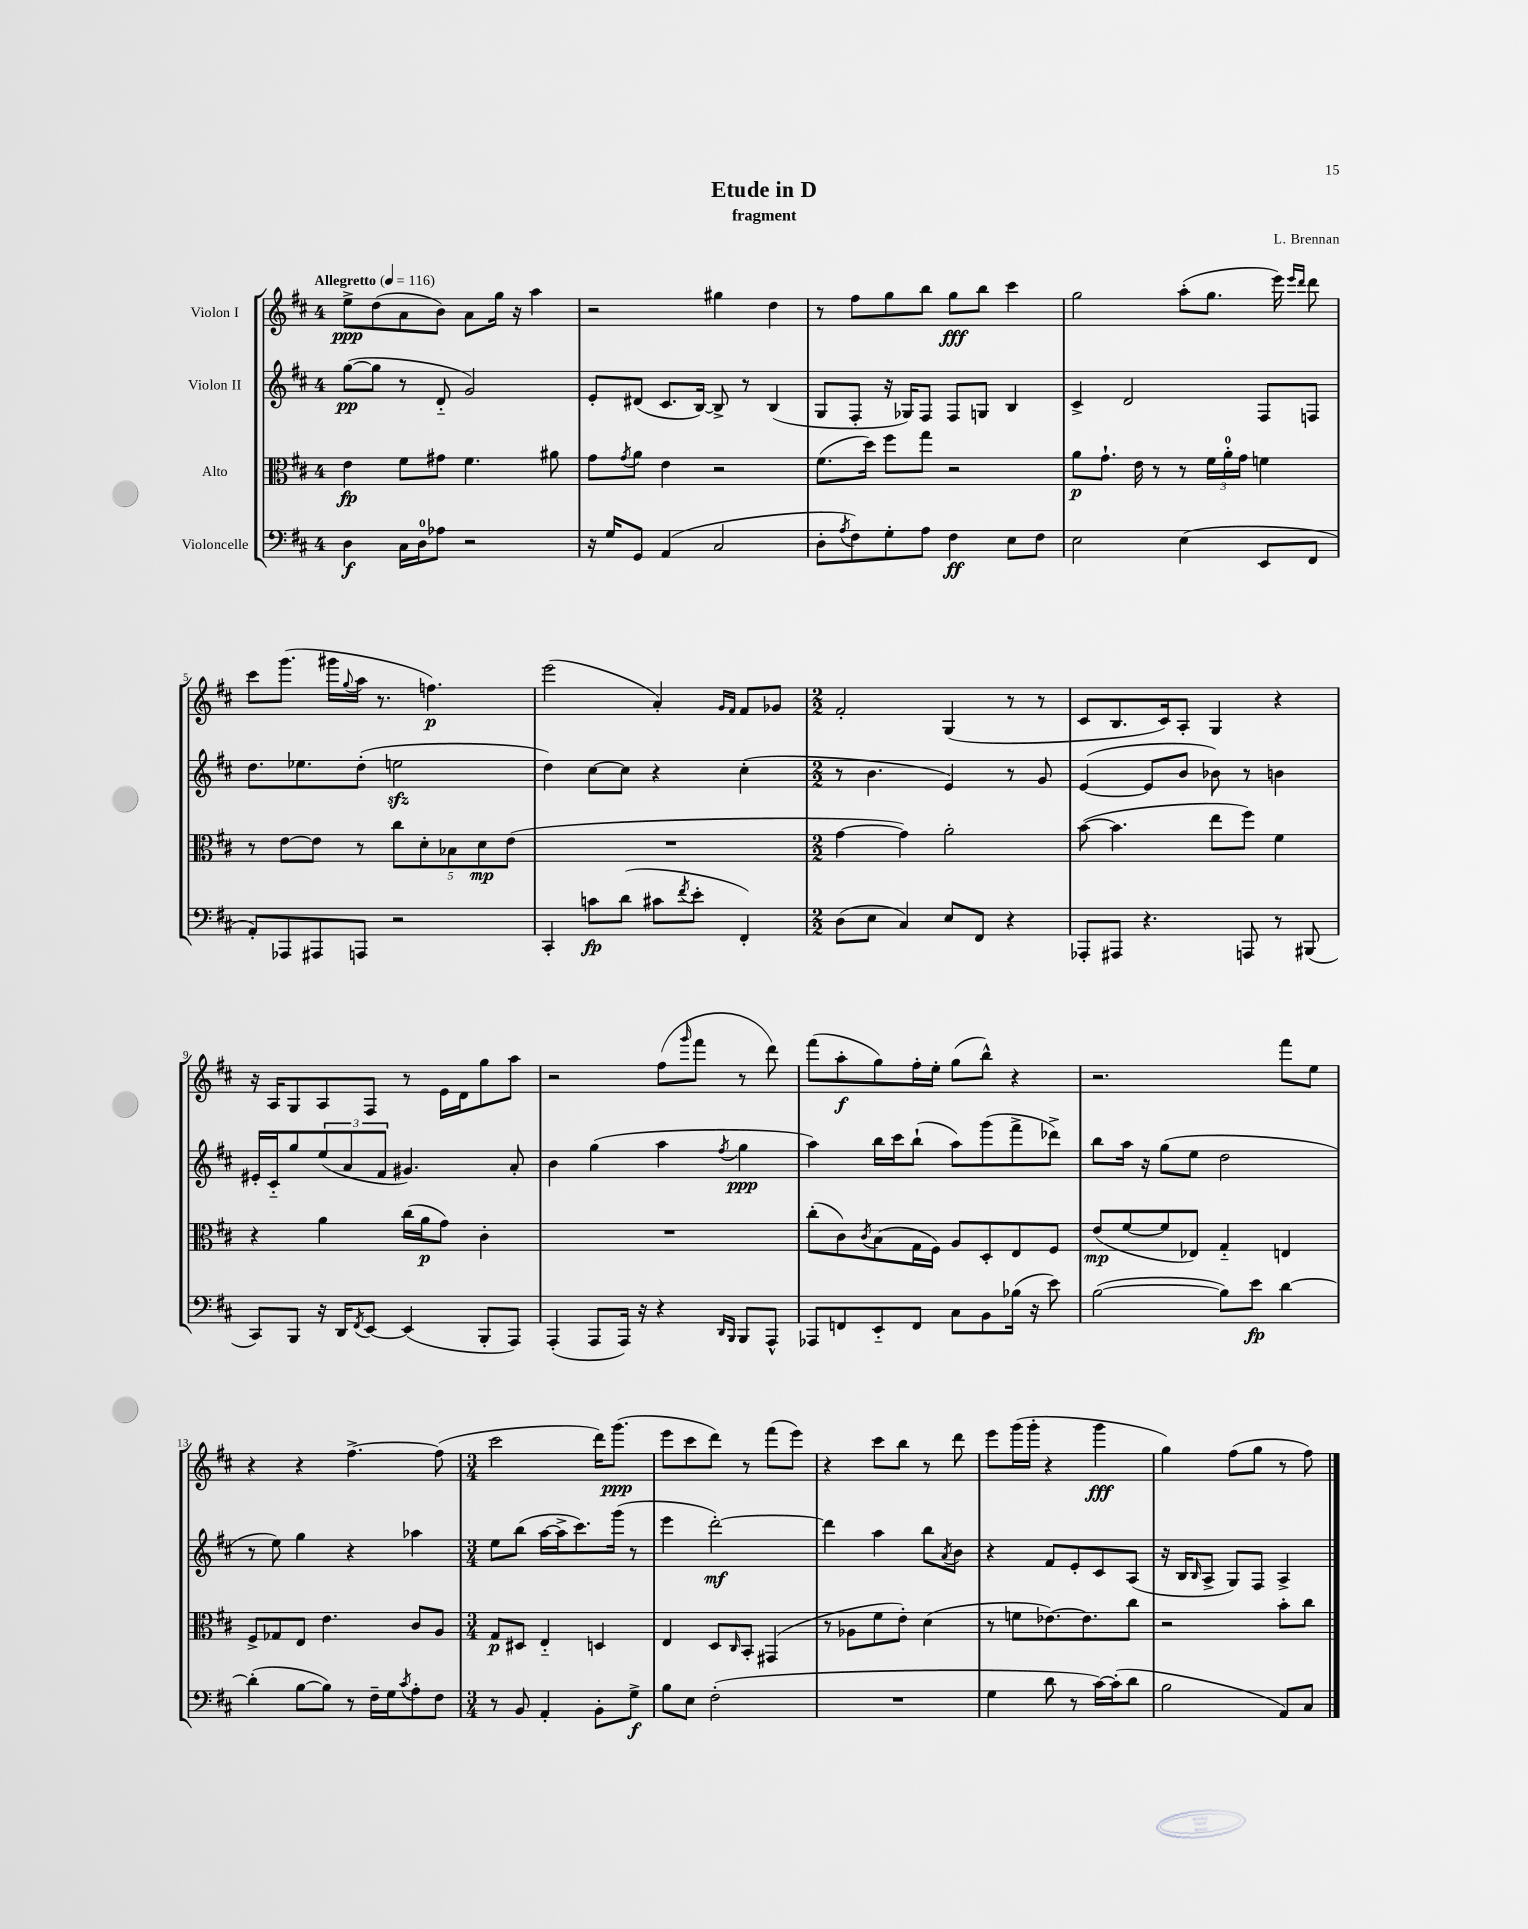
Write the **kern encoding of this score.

**kern	**dynam	**kern	**dynam	**kern	**dynam	**kern	**dynam
*part4	*part4	*part3	*part3	*part2	*part2	*part1	*part1
*staff4	*staff4	*staff3	*staff3	*staff2	*staff2	*staff1	*staff1
*I"Violoncelle	*	*I"Alto	*	*I"Violon II	*	*I"Violon I	*
*clefF4	*	*clefC3	*	*clefG2	*	*clefG2	*
*k[f#c#]	*	*k[f#c#]	*	*k[f#c#]	*	*k[f#c#]	*
*M4/4	*	*M4/4	*	*M4/4	*	*M4/4	*
*MM116	*	*MM116	*	*MM116	*	*MM116	*
=1	=1	=1	=1	=1	=1	=1	=1
!	!	!	!	!	!	!LO:TX:a:B:t=Allegretto	!
4D\	f	4e\	fp	([8gg\L	pp	8ee^\L	ppp
.	.	.	.	8gg\J]	.	(8dd\	.
16C#\LL	.	8f#\L	.	8r	.	8a\	.
16D\J	.	.	.	.	.	.	.
8A-X\J	.	8g#X\J	.	8d/	.	8b\J)	.
2r	.	4.f#\	.	2g/)	.	8a\L	.
.	.	.	.	.	.	16gg\Jk	.
.	.	.	.	.	.	16r	.
.	.	.	.	.	.	4aa\	.
.	.	8a#X\	.	.	.	.	.
=2	=2	=2	=2	=2	=2	=2	=2
16r	.	8g\L	.	8e'/L	.	2r	.
16G/KL	.	.	.	.	.	.	.
.	.	8qg/	.	.	.	.	.
8GG/J	.	8a\J	.	(8d#X/J	.	.	.
(4AA/	.	4e\	.	8.c#/L	.	.	.
.	.	.	.	[16B/Jk)	.	.	.
2C#/	.	2r	.	8B^/]	.	4gg#X\	.
.	.	.	.	8r	.	.	.
.	.	.	.	(4B/	.	4dd\	.
=3	=3	=3	=3	=3	=3	=3	=3
8D'\L	.	(8.f#\L	.	8G/L	.	8r	.
8qA/	.	.	.	.	.	.	.
8F#\)	.	.	.	8F#'/J	.	8ff#\L	.
.	.	16dd\Jk)	.	.	.	.	.
8G'\	.	8ff#\L	.	16r	.	8gg\	.
.	.	.	.	16G-X/KL)	.	.	.
8A\J	.	8gg\J	.	8F#/J	.	8bb\J	.
4F#\	ff	2r	.	8F#/L	.	8gg\L	fff
.	.	.	.	8Gn/J	.	8bb\J	.
8E\L	.	.	.	4B/	.	4ccc#\	.
8F#\J	.	.	.	.	.	.	.
=4	=4	=4	=4	=4	=4	=4	=4
2E\	.	8a\L	p	4c#^/	.	2gg\	.
.	.	8.g`\J	.	.	.	.	.
.	.	.	.	2d/	.	.	.
.	.	16e\	.	.	.	.	.
.	.	8r	.	.	.	.	.
(4E\	.	8r	.	.	.	(8aa'\L	.
.	.	24f#\LL	.	.	.	8.gg\J	.
.	.	24a'\	.	.	.	.	.
.	.	24g\JJ	.	.	.	.	.
8EE/L	.	4fn\	.	8F#/L	.	.	.
.	.	.	.	.	.	16eee\)	.
.	.	.	.	.	.	16qqeee/LL	.
.	.	.	.	.	.	16qqddd/JJ	.
8FF#/J	.	.	.	8Fn/J	.	8ddd\	.
!!LO:LB:g=z
=5	=5	=5	=5	=5	=5	=5	=5
8AA'/L)	.	8r	.	8.dd\L	.	8ccc#\L	.
8AAA-X/	.	[8e\L	.	.	.	(8.ggg\J	.
.	.	.	.	8.ee-X\	.	.	.
8AAA#X/	.	8e\J]	.	.	.	.	.
.	.	.	.	.	.	16ggg#X\LL	.
.	.	.	.	.	.	8qqgg/	.
8AAAn/J	.	8r	.	(8dd'\J	.	16aa\JJ	.
.	.	.	.	.	.	8.r	.
2r	.	10cc#\L	.	2eenzz\	.	.	.
.	.	10d'\	.	.	.	.	.
.	.	.	.	.	.	4.ffn\)	p
.	.	10B-X\	.	.	.	.	.
.	.	10d\	mp	.	.	.	.
.	.	(10e\J	.	.	.	.	.
=6	=6	=6	=6	=6	=6	=6	=6
4CC#'/	.	1r	.	4dd\)	.	(2eee\	.
8cn\L	fp	.	.	[8cc#\L	.	.	.
(8d\J	.	.	.	8cc#\J]	.	.	.
8c#X\L	.	.	.	4r	.	4a'/)	.
8qf#/	.	.	.	.	.	.	.
8e'\J	.	.	.	.	.	.	.
.	.	.	.	.	.	16qqg/LL	.
.	.	.	.	.	.	16qqf#/JJ	.
4FF#'/)	.	.	.	(4cc#'\	.	8f#/L	.
.	.	.	.	.	.	8g-X/J	.
=7	=7	=7	=7	=7	=7	=7	=7
*M2/2	*	*M2/2	*	*M2/2	*	*M2/2	*
(8D\L	.	[4g\	.	8r	.	2f#'/	.
8E\J	.	.	.	4.b\	.	.	.
4C#/)	.	4g\])	.	.	.	.	.
8E/L	.	2a'\	.	4e/)	.	(4G/	.
8FF#/J	.	.	.	.	.	.	.
4r	.	.	.	8r	.	8r	.
.	.	.	.	8g/	.	8r	.
=8	=8	=8	=8	=8	=8	=8	=8
8AAA-X'/L	.	([8b\	.	([4e/	.	8c#/L	.
8AAA#X/J	.	4.b\]	.	.	.	8.B/	.
4.r	.	.	.	8e/L]	.	.	.
.	.	.	.	.	.	16c#/k)	.
.	.	.	.	8b/J	.	8A'/J	.
.	.	8ee\L	.	8b-X\)	.	4G/	.
8AAAn/	.	8ff#\J)	.	8r	.	.	.
8r	.	4f#\	.	4bn\	.	4r	.
(8BBB#X/	.	.	.	.	.	.	.
!!LO:LB:g=z
=9	=9	=9	=9	=9	=9	=9	=9
8CC#/L)	.	4r	.	16e#X'/LL	.	16r	.
.	.	.	.	16c#/J	.	16A/KL	.
8BBB/J	.	.	.	8gg/	.	8G/	.
16r	.	4a\	.	(12ee/	.	8A/	.
16DD/KL	.	.	.	.	.	.	.
.	.	.	.	12a/	.	.	.
8qFF#/	.	.	.	.	.	.	.
[8EE/J	.	.	.	.	.	8F#/J	.
.	.	.	.	12f#/J	.	.	.
(4EE/]	.	(16cc#\LL	.	4.g#X/)	.	8r	.
.	.	16a\J	p	.	.	.	.
.	.	8g\J)	.	.	.	16e\LL	.
.	.	.	.	.	.	16d\J	.
8BBB'/L	.	4c#'\	.	.	.	8gg\	.
8AAA/J)	.	.	.	8a'/	.	8aa\J	.
=10	=10	=10	=10	=10	=10	=10	=10
(4AAA'/	.	1r	.	4b\	.	2r	.
8AAA/L	.	.	.	(4gg\	.	.	.
16AAA/Jk)	.	.	.	.	.	.	.
16r	.	.	.	.	.	.	.
4r	.	.	.	4aa\	.	(8ff#\L	.
.	.	.	.	.	.	16qqggg/	.
.	.	.	.	.	.	8fff#\J	.
16qqDD/LL	.	.	.	.	.	.	.
16qqBBB/JJ	.	.	.	8qff#/	.	.	.
8BBB/L	.	.	.	4gg\	ppp	8r	.
8AAA^^/J	.	.	.	.	.	8ddd\)	.
=11	=11	=11	=11	=11	=11	=11	=11
8AAA-X/L	.	(8cc#'\L	.	4aa\)	.	(8fff#\L	.
8FFn/	.	8c#\)	.	.	.	8aa'\	f
.	.	8qc#/	.	.	.	.	.
8EE/	.	(8B\	.	16bb\LL	.	8gg\)	.
.	.	.	.	16ccc#\J	.	.	.
8FF/J	.	16G\L	.	(8bb`\J	.	16ff#'\L	.
.	.	16F#\JJ)	.	.	.	16ee'\JJ	.
8C#\L	.	8A/L	.	8aa\L)	.	(8gg\L	.
8BB\	.	8D'/	.	(8ggg\	.	8bb^^\J)	.
(16B-X\Jk	.	8E/	.	8fff#^\	.	4r	.
16r	.	.	.	.	.	.	.
8e\)	.	8F#/J	.	8ddd-X^\J)	.	.	.
=12	=12	=12	=12	=12	=12	=12	=12
([2B\	.	(8e/L	mp	8bb\L	.	2.r	.
.	.	[8f#/	.	16aa\Jk	.	.	.
.	.	.	.	16r	.	.	.
.	.	8f#/]	.	(8gg\L	.	.	.
.	.	8E-X/J)	.	8ee\J	.	.	.
8B\L])	.	4G/	.	2dd\	.	.	.
8e\J	fp	.	.	.	.	.	.
[4d\	.	4En/	.	.	.	8fff#\L	.
.	.	.	.	.	.	8ee\J	.
!!LO:LB:g=z
=13	=13	=13	=13	=13	=13	=13	=13
(4d'\]	.	8F#^/L	.	8r	.	4r	.
.	.	8G-X/	.	8ee\)	.	.	.
[8B\L	.	8E/J	.	4gg\	.	4r	.
8B\J])	.	4.e\	.	.	.	.	.
8r	.	.	.	4r	.	[4.ff#^\	.
16F#~\LL	.	.	.	.	.	.	.
16G\J	.	.	.	.	.	.	.
8qc#/	.	.	.	.	.	.	.
8A'\	.	8c#/L	.	4aa-X\	.	.	.
8F#\J	.	8A/J	.	.	.	(8ff#\]	.
=14	=14	=14	=14	=14	=14	=14	=14
*M3/4	*	*M3/4	*	*M3/4	*	*M3/4	*
8r	.	8G/L	p	8ee\L	.	2ccc#\	.
8BB/	.	8D#X/J	.	(8bb\J	.	.	.
4AA'/	.	4E/	.	[16aa\LL	.	.	.
.	.	.	.	16aa^\J]	.	.	.
.	.	.	.	8.ccc#\)	.	.	.
8BB'\L	.	4Dn/	.	.	.	16ddd\KL)	.
.	.	.	.	(16ggg\Jk	.	(8.ggg\J	ppp
8G^\J	f	.	.	8r	.	.	.
=15	=15	=15	=15	=15	=15	=15	=15
8B\L	.	4E/	.	4eee\	.	8eee\L	.
8E\J	.	.	.	.	.	8ccc#\	.
(2F#'\	.	8D/L	.	[2ddd'\)	mf	8ddd\J)	.
.	.	16qqC#/	.	.	.	.	.
.	.	8BB'/J	.	.	.	8r	.
.	.	(4GG#X/	.	.	.	(8fff#\L	.
.	.	.	.	.	.	8eee\J)	.
=16	=16	=16	=16	=16	=16	=16	=16
2.r	.	8r	.	4ddd\]	.	4r	.
.	.	8A-X\L	.	.	.	.	.
.	.	8f#\	.	4aa\	.	8ccc#\L	.
.	.	8e'\J)	.	.	.	8bb\J	.
.	.	(4d\	.	8bb\L	.	8r	.
.	.	.	.	8qa/	.	.	.
.	.	.	.	8b\J	.	8ddd\	.
=17	=17	=17	=17	=17	=17	=17	=17
4G\	.	8r	.	4r	.	8eee\L	.
.	.	8fn\L	.	.	.	(16ggg\L	.
.	.	.	.	.	.	16ggg'\JJ	.
8d\	.	[8.e-X\)	.	8f#/L	.	4r	.
8r	.	.	.	8e'/	.	.	.
.	.	8.e-\]	.	.	.	.	.
[16c#\LL)	.	.	.	8c#/	.	4ggg\	fff
(16c#'\J]	.	.	.	.	.	.	.
8d\J	.	8cc#\J	.	(8A/J	.	.	.
=18	=18	=18	=18	=18	=18	=18	=18
2B\	.	2r	.	16r	.	4gg\)	.
.	.	.	.	16B/KL	.	.	.
.	.	.	.	16qqB/	.	.	.
.	.	.	.	8A^/J	.	.	.
.	.	.	.	8G/L)	.	(8ff#\L	.
.	.	.	.	8F#/J	.	8gg\J	.
8AA/L)	.	8b'\L	.	4A^/	.	8r	.
8C#/J	.	8cc#\J	.	.	.	8ff#\)	.
==	==	==	==	==	==	==	==
*-	*-	*-	*-	*-	*-	*-	*-
